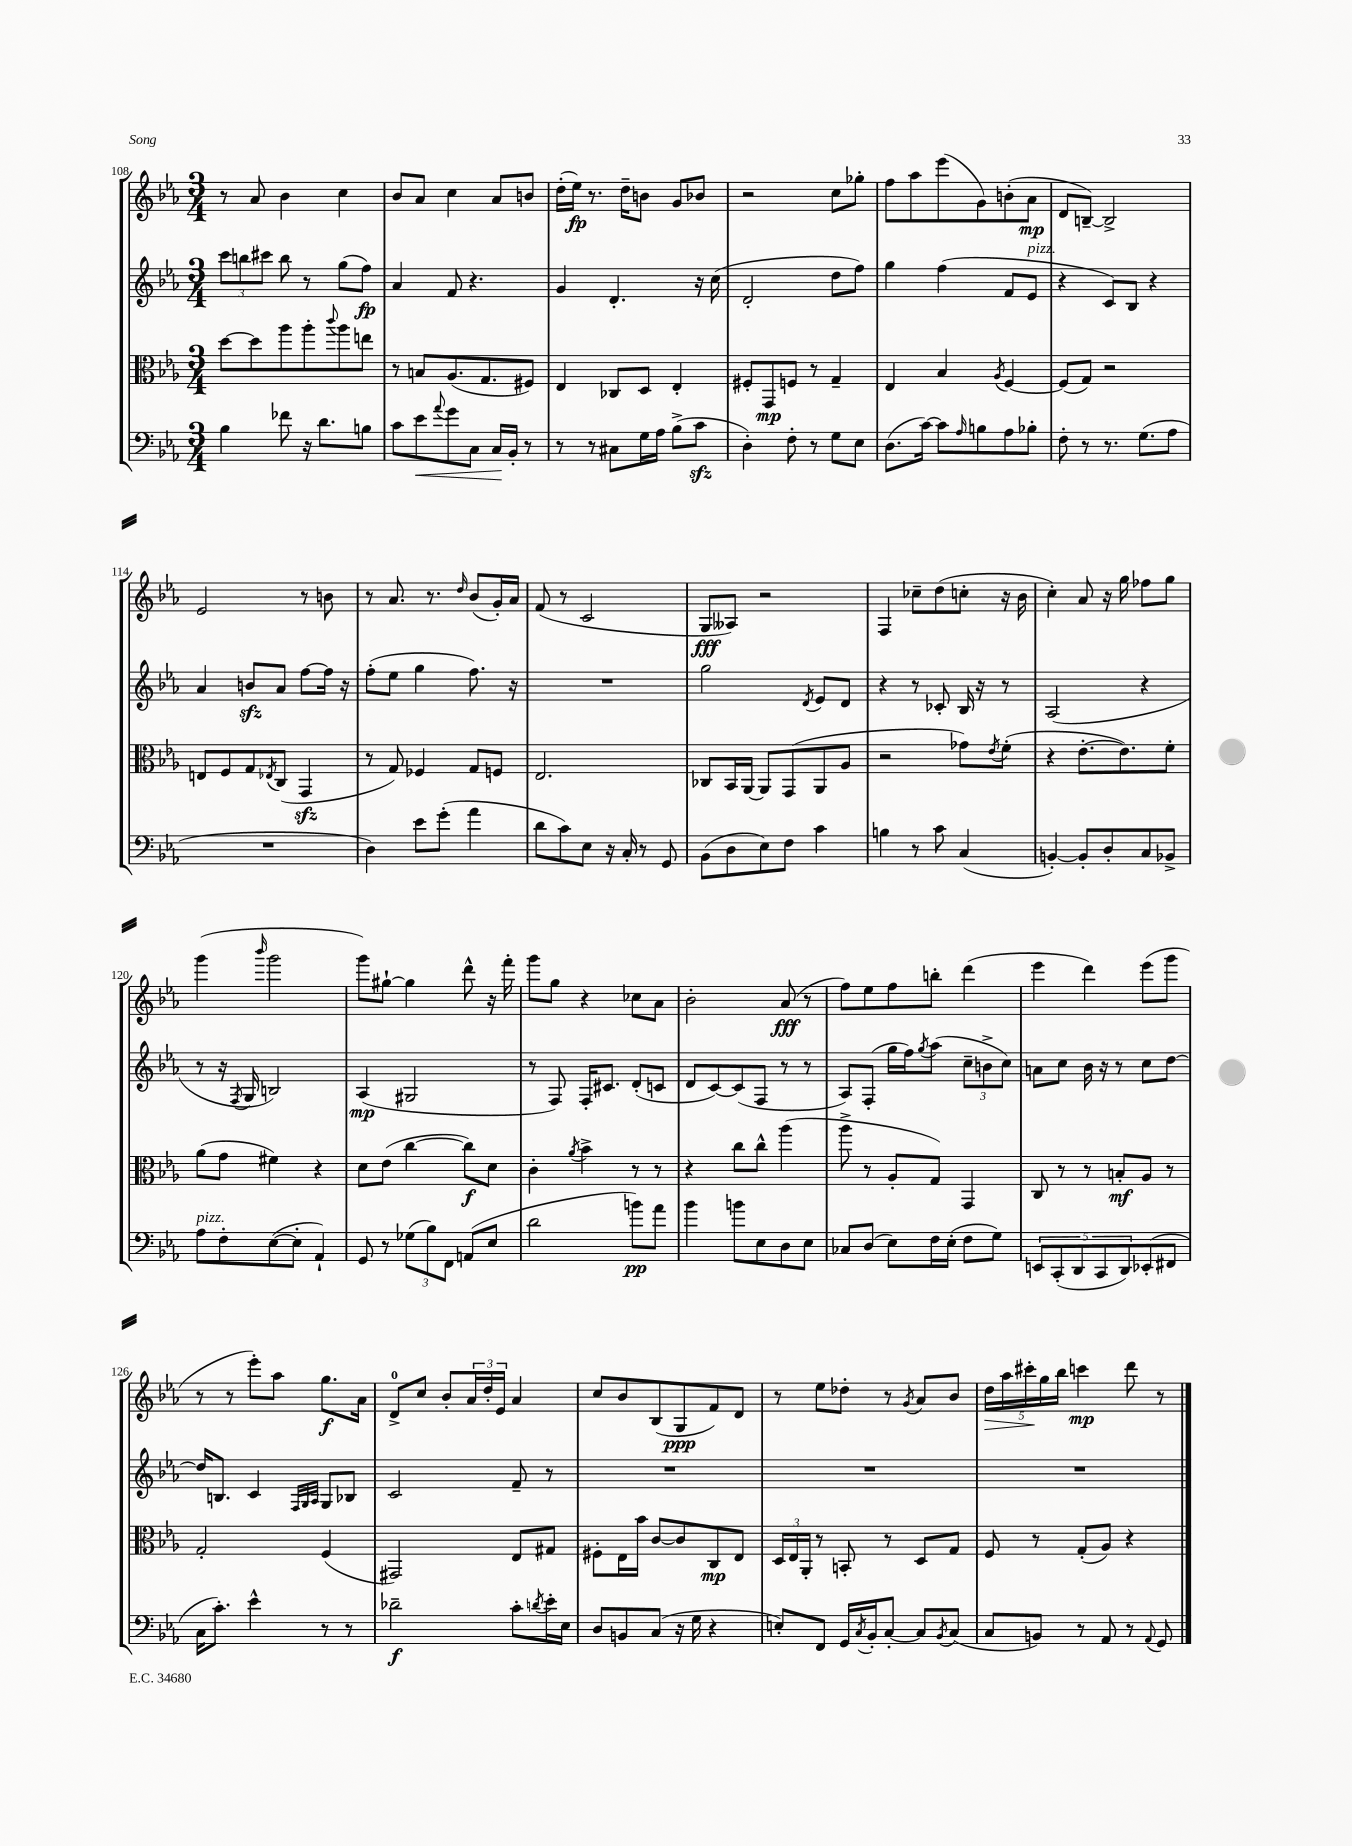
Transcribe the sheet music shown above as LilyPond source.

<<
\new StaffGroup <<
\new Staff = "s0" {
    \clef treble \key ees \major \numericTimeSignature \time 3/4
    r8 aes'8 bes'4 c''4 |
    bes'8 aes'8 c''4 aes'8 b'8 |
    d''16-.( ees''16\fp) r8. d''16-- b'8 g'8 bes'8 |
    r2 c''8 ges''8-. |
    f''8 aes''8 ees'''8( g'8) b'8-.( aes'8\mp |
    d'8 b8~--) b2-> |
    ees'2 r8 b'8 |
    r8 aes'8. r8. \grace { d''16 } bes'8( g'16-.) aes'16 |
    f'8( r8 c'2 |
    g8\fff aeses8) r2 |
    f4 ces''8-- d''8( c''8-. r16 bes'16 |
    c''4-.) aes'8 r16 g''16 fes''8 g''8 |
    g'''4( \grace { bes'''16 } g'''2 |
    g'''8) gis''8~-! gis''4 d'''8-^ r16 f'''16-. |
    g'''8 g''8 r4 ces''8 aes'8 |
    bes'2-. aes'8\fff( r8 |
    f''8) ees''8 f''8 b''8-. d'''4( |
    ees'''4 d'''4) ees'''8( g'''8 |
    r8 r8 ees'''8-.) aes''8 g''8.\f aes'16 |
    d'8-0-> c''8 bes'8-. \tuplet 3/2 { aes'16 d''16-. ees'16 } aes'4 |
    c''8 bes'8 bes8( g8\ppp f'8) d'8 |
    r8 ees''8 des''8-. r8 \acciaccatura { g'8 } aes'8 bes'8 |
    \tuplet 5/4 { d''16\> aes''16 cis'''16-.\! g''16 bes''16 } c'''4\mp d'''8 r8 \bar "|." |
}
\new Staff = "s1" {
    \clef treble \key ees \major \numericTimeSignature \time 3/4
    \tuplet 3/2 { c'''8 b''8 cis'''8 } b''8 r8 g''8( f''8\fp) |
    aes'4 f'8 r4. |
    g'4 d'4.-. r16 c''16( |
    d'2-. d''8 f''8) |
    g''4 f''4( f'8 ees'8^\markup { \italic "pizz." } |
    r4 c'8) bes8 r4 |
    aes'4 b'8\sfz aes'8 f''8~ f''16 r16 |
    f''8-.( ees''8 g''4 f''8.) r16 |
    R2. |
    g''2 \acciaccatura { d'8 } ees'8 d'8 |
    r4 r8 ces'8-. bes16 r16 r8 |
    aes2( r4 |
    r8 r16 \acciaccatura { f8 } g16 b2) |
    aes4\mp( gis2 |
    r8 f8) f16-. cis'8. d'8-.( c'8 |
    d'8 c'8~) c'8( f8 r8 r8 |
    aes8) f8-.( g''16 f''16) \acciaccatura { g''8 } aes''8( \tuplet 3/2 { c''8-- b'8-> c''8) } |
    a'8 c''8 bes'16 r16 r8 c''8 d''8~ |
    d''16 b8. c'4 \grace { f32 g32 aes32 } g8 bes8 |
    c'2 f'8-- r8 |
    R2. |
    R2. |
    R2. \bar "|." |
}
\new Staff = "s2" {
    \clef alto \key ees \major \numericTimeSignature \time 3/4
    d''8~ d''8 aes''8 aes''8-. \appoggiatura { c'''8 } aes''8 e''8 |
    r8 b8 aes8.( g8. fis8) |
    ees4 ces8 d8 ees4-. |
    fis8-. g,8\mp f8 r8 g4-- |
    ees4 bes4 \acciaccatura { aes8 } f4~ |
    f8( g8) r2 |
    e8 f8 g8 \acciaccatura { ees8 } c8( g,4\sfz |
    r8 g8) fes4 g8 f8 |
    ees2. |
    ces8 bes,16 aes,16~ aes,8 g,8( aes,8 aes8 |
    r2 ges'8) \acciaccatura { ees'8 } f'8-.( |
    r4 ees'8.~-. ees'8.) f'8-. |
    aes'8( g'8 fis'4) r4 |
    d'8 ees'8( c''4~ c''8\f) d'8 |
    c'4-. \acciaccatura { aes'8 } bes'4-> r8 r8 |
    r4 c''8 c''8-^ aes''4( |
    aes''8-> r8 aes8-. g8) g,4 |
    c8 r8 r8 b8-.\mf aes8 r8 |
    g2-. f4( |
    gis,2) ees8 gis8 |
    fis8-. ees16 bes'16 c'8~ c'8 c8\mp ees8 |
    \tuplet 3/2 { d16 ees16 aes,16-. } r8 b,8-. r8 d8 g8 |
    f8 r8 g8-.( aes8) r4 \bar "|." |
}
\new Staff = "s3" {
    \clef bass \key ees \major \numericTimeSignature \time 3/4
    bes4 fes'8 r16 d'8. b8 |
    c'8 ees'8\< \appoggiatura { aes'8 } g'8 c8 c16\! bes,16-. r8 |
    r8 r8 cis8 g16 aes16 bes8->( c'8\sfz |
    d4-.) f8-. r8 g8 ees8 |
    d8.( c'16~) c'8 \grace { aes16 } b8 aes8 bes8-. |
    f8-. r8 r8. g8.( aes8 |
    R2. |
    d4) ees'8 g'8-.( aes'4 |
    d'8 c'8) ees8 r16 c16-. r8 g,8 |
    bes,8( d8 ees8) f8 c'4 |
    b4 r8 c'8 c4( |
    b,4~-.) b,8-. d8-. c8 bes,8-> |
    aes8^\markup { \italic "pizz." } f8-. ees8~( ees8-. aes,4-!) |
    g,8 r8 \tuplet 3/2 { ges8( bes8) f,8 } a,8( ees8 |
    d'2 b'8\pp) aes'8 |
    bes'4 b'8 ees8 d8 ees8 |
    ces8 d8( ees8) f16 ees16-.( f8 g8) |
    \tuplet 5/4 { e,8 c,8-.( d,8 c,8 d,8) } ees,8-.( fis,8 |
    c16 c'8.-.) ees'4-^ r8 r8 |
    des'2--\f c'8-. \acciaccatura { d'8 } ees'16-. ees16 |
    d8 b,8 c8( r16 g16 r4 |
    e8-.) f,8 g,16 \acciaccatura { c8 } bes,16-. c8~-. c8 \acciaccatura { bes,8 } c8( |
    c8 b,8) r8 aes,8 r8 \appoggiatura { aes,8 } g,8 \bar "|." |
}
>>
>>
\layout { \context { \Score currentBarNumber = #108 } }
